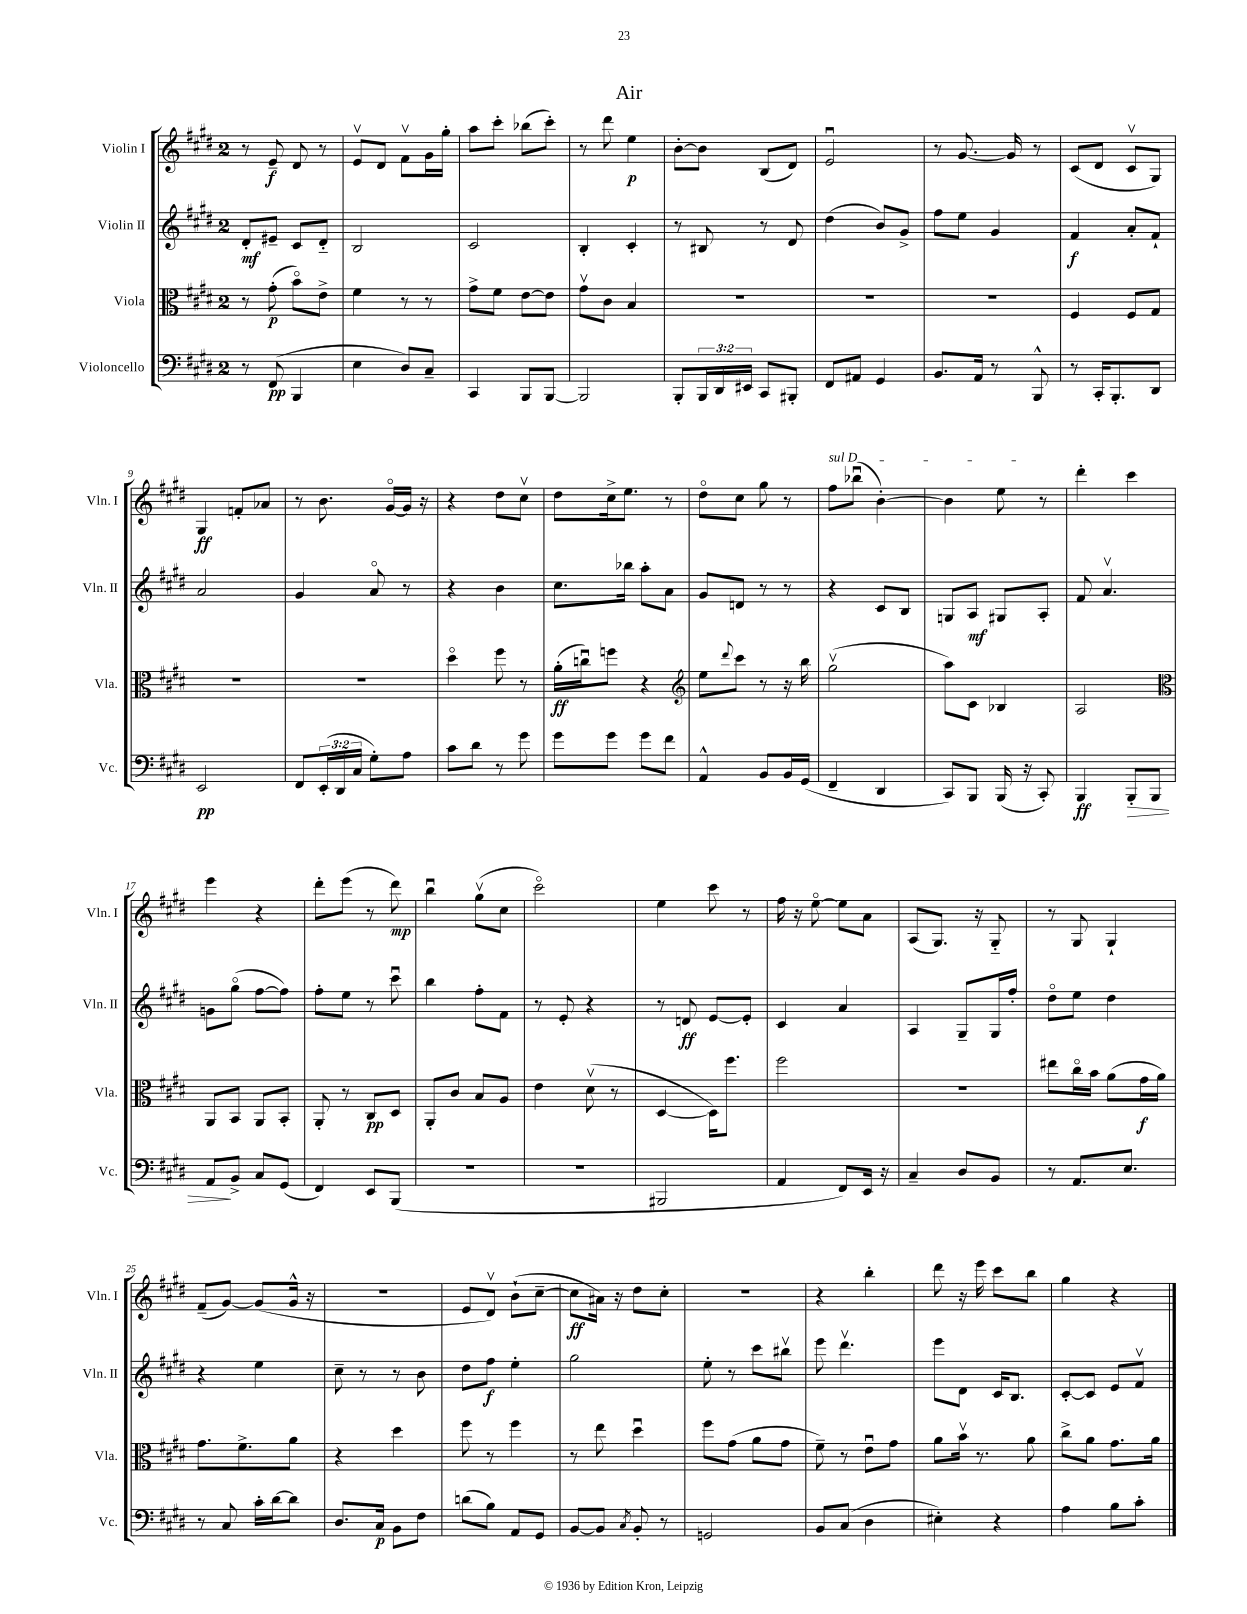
\header { title = "Air" }
<<
\new StaffGroup <<
\new Staff = "s0" \with { instrumentName = "Violin I" shortInstrumentName = "Vln. I" } {
    \clef treble \key e \major \once \override Staff.TimeSignature.style = #'single-digit \time 2/4
    r8 e'8--\f dis'8 r8 |
    e'8\upbow dis'8 fis'8\upbow gis'16 gis''16-. |
    a''8 cis'''8-. bes''8( cis'''8-.) |
    r8 dis'''8 e''4\p |
    b'8~-. b'8 b8( dis'8) |
    e'2\downbow |
    r8 gis'8.~ gis'16 r8 |
    cis'8( dis'8 cis'8\upbow gis8) |
    gis4\ff f'8-. aes'8 |
    r8 b'8. gis'16~\flageolet gis'16 r16 |
    r4 dis''8 cis''8\upbow |
    dis''8 cis''16-> e''8. r8 |
    dis''8\flageolet cis''8 gis''8 r8 |
    \once \override TextSpanner.bound-details.left.text = \markup { \italic "sul D" } fis''8\startTextSpan bes''8\downbow( b'4~-.) |
    b'4 e''8\stopTextSpan r8 |
    dis'''4-. cis'''4 |
    e'''4 r4 |
    dis'''8-. e'''8( r8 dis'''8\mp) |
    b''4\downbow gis''8\upbow( cis''8 |
    cis'''2\flageolet) |
    e''4 cis'''8 r8 |
    fis''16 r16 e''8~\flageolet e''8 a'8 |
    a8( gis8.) r16 gis8-_ |
    r8 gis8 gis4-! |
    fis'8--( gis'8~) gis'8( gis'16-^ r16 |
    r2 |
    e'8 dis'8\upbow) b'8-!( cis''8~-- |
    cis''8\ff ais'16) r16 dis''8 cis''8-. |
    R2 |
    r4 b''4-. |
    dis'''8 r16 e'''16 cis'''8 b''8 |
    gis''4 r4 \bar "|." |
}
\new Staff = "s1" \with { instrumentName = "Violin II" shortInstrumentName = "Vln. II" } {
    \clef treble \key e \major \once \override Staff.TimeSignature.style = #'single-digit \time 2/4
    dis'8-.\mf eis'8-- cis'8 dis'8-_ |
    b2 |
    cis'2 |
    b4-. cis'4-. |
    r8 bis8 r8 dis'8 |
    dis''4( b'8) gis'8-> |
    fis''8 e''8 gis'4 |
    fis'4\f a'8-. fis'8-! |
    a'2 |
    gis'4 a'8\flageolet r8 |
    r4 b'4 |
    cis''8. bes''16 a''8-. a'8 |
    gis'8 d'8 r8 r8 |
    r4 cis'8 b8 |
    g8 a8\mf gis8 a8-. |
    fis'8 a'4.\upbow |
    g'8 gis''8\flageolet( fis''8~ fis''8) |
    fis''8-. e''8 r8 cis'''8\downbow |
    b''4 fis''8-. fis'8 |
    r8 e'8-. r4 |
    r8 d'8\ff e'8~ e'8-. |
    cis'4 a'4 |
    a4 gis8-- gis16 fis''16-. |
    dis''8\flageolet e''8 dis''4 |
    r4 e''4 |
    cis''8-- r8 r8 b'8 |
    dis''8 fis''8\f e''4-. |
    gis''2 |
    e''8-. r8 cis'''8 bis''8\upbow |
    e'''8 dis'''4.\upbow |
    e'''8 dis'8 cis'16 b8. |
    cis'8~-. cis'8 e'8 fis'8\upbow \bar "|." |
}
\new Staff = "s2" \with { instrumentName = "Viola" shortInstrumentName = "Vla." } {
    \clef alto \key e \major \once \override Staff.TimeSignature.style = #'single-digit \time 2/4
    r8 gis'8-.\p( b'8\flageolet) e'8-> |
    fis'4 r8 r8 |
    gis'8-> fis'8 e'8~ e'8 |
    gis'8\upbow cis'8 b4 |
    R2 |
    R2 |
    R2 |
    fis4 fis8 gis8 |
    r2 |
    r2 |
    dis''4\flageolet fis''8 r8 |
    a'16-.\ff( c''16\downbow) f''8 r4 |
    \clef treble e''8 \appoggiatura { dis'''8 } cis'''8 r8 r16 b''16 |
    gis''2\upbow( |
    a''8) cis'8 bes4 |
    a2 |
    \clef alto a,8 b,8 a,8 b,8-. |
    a,8-. r8 cis8\pp dis8 |
    a,8-. cis'8 b8 a8 |
    e'4 dis'8\upbow( r8 |
    dis4~ dis16) fis''8. |
    fis''2 |
    R2 |
    eis''8 cis''16\flageolet b'16 a'8( gis'16\f a'16) |
    gis'8. fis'8.-> a'8 |
    r4 dis''4 |
    fis''8 r8 fis''4 |
    r8 e''8 dis''4\downbow |
    fis''8 gis'8( a'8 gis'8 |
    fis'8--) r8 e'8\downbow gis'8 |
    a'8 b'16\upbow r8. a'8 |
    cis''8-> a'8 gis'8. a'16 \bar "|." |
}
\new Staff = "s3" \with { instrumentName = "Violoncello" shortInstrumentName = "Vc." } {
    \clef bass \key e \major \once \override Staff.TimeSignature.style = #'single-digit \time 2/4 \override Staff.TupletNumber.text = #tuplet-number::calc-fraction-text
    r8 fis,8\pp( b,,4 |
    e4 dis8) cis8-- |
    cis,4 b,,8 b,,8~ |
    b,,2 |
    b,,8-. \tuplet 3/2 { b,,16 dis,16 eis,16 } cis,8 bis,,8-. |
    fis,8 ais,8 gis,4 |
    b,8. a,16 r8 b,,8-^ |
    r8 cis,16-. b,,8.-. dis,8 |
    e,2\pp |
    fis,8 \tuplet 3/2 { e,16-.( dis,16 cis16 } gis8-.) a8 |
    cis'8 dis'8 r8 gis'8 |
    gis'8 gis'8 gis'8 fis'8 |
    a,4-^ b,8 b,16 gis,16( |
    fis,4-- dis,4 |
    cis,8) b,,8 b,,16( r16 cis,8-.) |
    b,,4\ff b,,8-.\> b,,8 |
    a,8\! b,8-> cis8 gis,8( |
    fis,4) e,8 b,,8( |
    R2 |
    R2 |
    bis,,2 |
    a,4 fis,8) e,16 r16 |
    cis4-- dis8 b,8 |
    r8 a,8. e8. |
    r8 cis8 cis'16-. dis'16~ dis'8 |
    dis8. cis16\p b,8 fis8 |
    d'8( b8) a,8 gis,8 |
    b,8~ b,8 \acciaccatura { cis8 } b,8-. r8 |
    g,2 |
    b,8 cis8( dis4 |
    eis4-.) r4 |
    a4 b8 cis'8-. \bar "|." |
}
>>
>>
